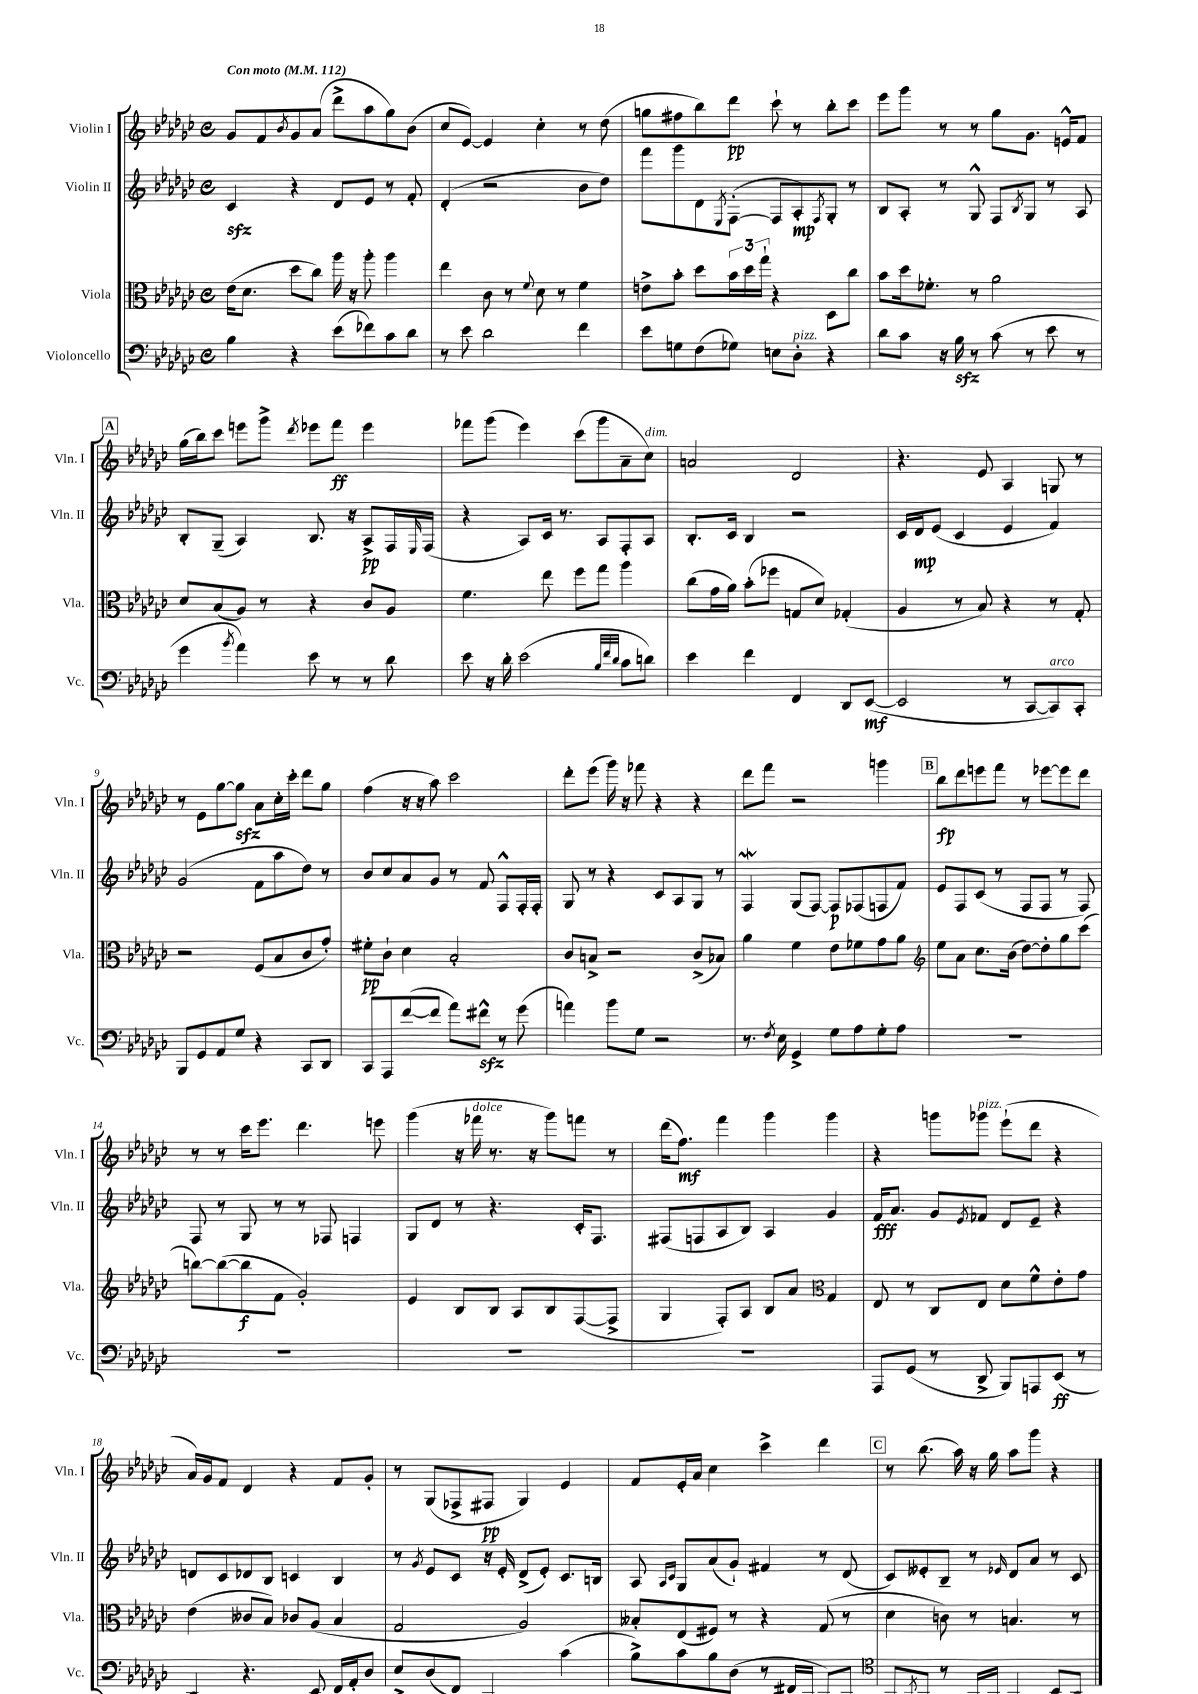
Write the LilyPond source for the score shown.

<<
\new StaffGroup <<
\new Staff = "s0" \with { instrumentName = "Violin I" shortInstrumentName = "Vln. I" } {
    \clef treble \key ges \major \defaultTimeSignature \time 4/4 \tempo "Con moto" 4 = 112
    ges'8 f'8 \acciaccatura { bes'8 } ges'8 aes'8( des'''8-> aes''8 ges''8) bes'8( |
    ces''8 ees'8~) ees'4 ces''4-. r8 des''8( |
    g''8 fis''8 bes''8) des'''8\pp ces'''8-! r8 bes''8-. ces'''8 |
    ees'''8 ges'''8 r8 r8 ges''8 ges'8. e'16-^ f'8 |
    \mark \markup { \box "A" } ges''16( bes''16) ces'''8 e'''8 ges'''8-> \acciaccatura { des'''8 } ees'''8 f'''8\ff ees'''4 |
    fes'''8 ges'''8( ees'''4) ces'''8( ges'''8 aes'8-- ces''8^\markup { \italic "dim." }) |
    a'2 des'2 |
    r4. ees'8 aes4 g8 r8 |
    r8 ees'8 ges''8~ ges''8\sfz aes'8 ces''16-. ces'''16-. des'''8 ges''8 |
    f''4( r16 r16 aes''8) ces'''2 |
    des'''8-. ees'''8( ges'''16) r16 fes'''8 r4 r4 |
    des'''8 f'''8 r2 g'''4 |
    \mark \markup { \box "B" } bes''8\fp des'''8 e'''8 f'''8 r8 ees'''8~ ees'''8 des'''8 |
    r8 r8 ces'''16 ees'''8. des'''4. e'''8 |
    ges'''4( r16 fes'''16^\markup { \italic "dolce" } r8. r16 ges'''8) f'''8 r8 |
    des'''16( f''8.\mf) f'''4 ges'''4 ges'''4 |
    r4 g'''8 ges'''8^\markup { \italic "pizz." } ees'''8-!( des'''8 r4 |
    aes'16) ges'16 f'8 des'4 r4 f'8 ges'8-. |
    r8 ges8( fes8-> fis8\pp ges4) ees'4 |
    f'8 ees'16-. aes'16 ces''4 ces'''4-> des'''4 |
    \mark \markup { \box "C" } r8 bes''8.( aes''16) r16 ges''16 aes''8 ges'''8 r4 \bar "|." |
}
\new Staff = "s1" \with { instrumentName = "Violin II" shortInstrumentName = "Vln. II" } {
    \clef treble \key ges \major \defaultTimeSignature \time 4/4
    ces'4\sfz r4 des'8 ees'8 r8 f'8-. |
    des'4-.( r2 bes'8 des''8) |
    f'''8 ges'''8 des'8 \acciaccatura { ees8 } f8~-.( f8 aes8-.\mp) \acciaccatura { f8 } ges8-. r8 |
    bes8 aes8-. r8 ges8-^ f8 \acciaccatura { bes8 } ges8 r8 aes8 |
    \mark \markup { \box "A" } bes8-. ges8--( aes4) bes8. r16 aes8->\pp f16 \grace { ees16 } f16( |
    r4 aes8) ces'16 r8. aes8 f8-. aes8 |
    bes8.-. ces'16 bes4 r2 |
    ces'16 des'16\mp ees'8( ces'4 ees'4 f'4) |
    ges'2( f'8 aes''8 des''8) r8 |
    bes'8 ces''8 aes'8 ges'8 r8 f'8 f8-^ f16-. f16-. |
    ges8 r8 r4 ces'8 aes8 ges8 r8 |
    f4\mordent ges8( f8~) f8\p fes8( f8 f'8) |
    \mark \markup { \box "B" } ees'8 f8 ces'8( r8 f8 f8 r8 f8) |
    f8 r8 ges8 r8 r8 fes8 f4 |
    ges8 des'8 r8 r4. ces'16-. f8. |
    fis8( f8 aes8 bes8) aes4 ges'4 |
    f'16\fff aes'8. ges'8 \acciaccatura { ees'8 } fes'8 des'8 ees'8-- r4 |
    d'8 ces'8 des'8 bes8 c'4 bes4 |
    r8 \acciaccatura { ges'8 } ees'8 ces'8 r16 ees'16-. des'8->( ees'8-.) ces'8. b16 |
    aes8 \grace { aes16 ces'16 } ges8 aes'8( ges'8-!) fis'4 r8 des'8( |
    \mark \markup { \box "C" } ces'8) eeses'8-. bes8-- r8 \grace { ees'16 } des'8 aes'8 r8 ces'8 \bar "|." |
}
\new Staff = "s2" \with { instrumentName = "Viola" shortInstrumentName = "Vla." } {
    \clef alto \key ges \major \defaultTimeSignature \time 4/4
    ees'16( des'8. des''8 ces''8) aes''16 r16 aes''8-. aes''4 |
    ees''4 ces'8 r8 \appoggiatura { f'8 } des'8 r8 f'4 |
    e'8-> bes'8-. des''8 \tuplet 3/2 { bes'16 des''16 ges''16-! } r4 des8 ces''8 |
    bes'8 des''16 fes'8.-. r8 aes'2 |
    \mark \markup { \box "A" } des'8 bes8( aes8) r8 r4 ces'8 aes8 |
    f'4. ees''8 f''8 ges''8 aes''4 |
    ces''8( ges'16 aes'16) bes'8-.( fes''8 g8 des'8) ges4-.( |
    aes4 r8 bes8) r4 r8 ges8-. |
    r2 f8( bes8 ces'8 ges'8-.) |
    fis'8-.\pp ces'8-! des'4 bes2-. |
    ces'8 b8-> r2 ces'8->( bes8) |
    aes'4 f'4 ees'8 fes'8 ges'8 aes'8 |
    \mark \markup { \box "B" } \clef treble ees''8 aes'8 ces''8. bes'16( des''8~) des''8-. ges''8 ces'''8( |
    b''8~) b''8~( b''8\f f'8 ges'2-.) |
    ees'4 bes8 bes8 aes8 bes8 f8~( f8-> |
    ges4 f8-.) aes8 bes8 aes'8 \clef alto ges4 |
    ees8 r8 ces8 ees8 des'8 f'8-^ ees'8-. ges'8 |
    ees'4( ceses'8 bes8) ces'8 aes8( bes4 |
    ges2 aes2) |
    beses8-. ees8( fis8) r8 r4 ges8( r8 |
    \mark \markup { \box "C" } des'4 c'8) r8 b4. r8 \bar "|." |
}
\new Staff = "s3" \with { instrumentName = "Violoncello" shortInstrumentName = "Vc." } {
    \clef bass \key ges \major \defaultTimeSignature \time 4/4
    bes4 r4 ees'8( fes'8) ces'8 des'8 |
    r8 ees'8 des'2 f'4 |
    ees'8 g8 f8( ges8) e8 des8-.^\markup { \italic "pizz." } r4 |
    des'8 ces'8 r16 bes16\sfz r8 ces'8( r8 ees'8 r8 |
    \mark \markup { \box "A" } ges'4 \acciaccatura { bes'8 } aes'4) ees'8 r8 r8 des'8 |
    ees'8 r16 des'16-. ees'2( \grace { bes32 f'32 des'32 } ces'8 d'8) |
    ees'4 f'4 f,4 des,8 ees,8~\mf( |
    ees,2 r8 ces,8~ ces,8^\markup { \italic "arco" }) ces,8-. |
    bes,,8 ges,8 aes,8 ges8 r4 ces,8 des,8 |
    ces,8 aes,,8 f'8~( f'8 aes'8) fis'8-^\sfz r8 ges'8( |
    a'4) bes'8 ges8 r2 |
    r8. \acciaccatura { f8 } ees16 ges,4-> ges8 aes8 ges8-. aes8 |
    \mark \markup { \box "B" } R1 |
    R1 |
    R1 |
    R1 |
    aes,,8 ges,8( r8 des,8-> bes,,8) a,,8 ees,8\ff( r8 |
    des,4 r4. ees,8) f,16 aes,16-. des8 |
    ees8-> des8( f,8) aes,,4.-. ces'4( |
    bes8->) ces'8 bes8 des8( r8 fis,16-> aes,,16\p aes,,8) ces,8 |
    \mark \markup { \box "C" } \clef tenor ges,8 \acciaccatura { ges,8 } f,8 r8 ees,16-. f,16-. ees,4 bes,8 aes,8 \bar "|." |
}
>>
>>
